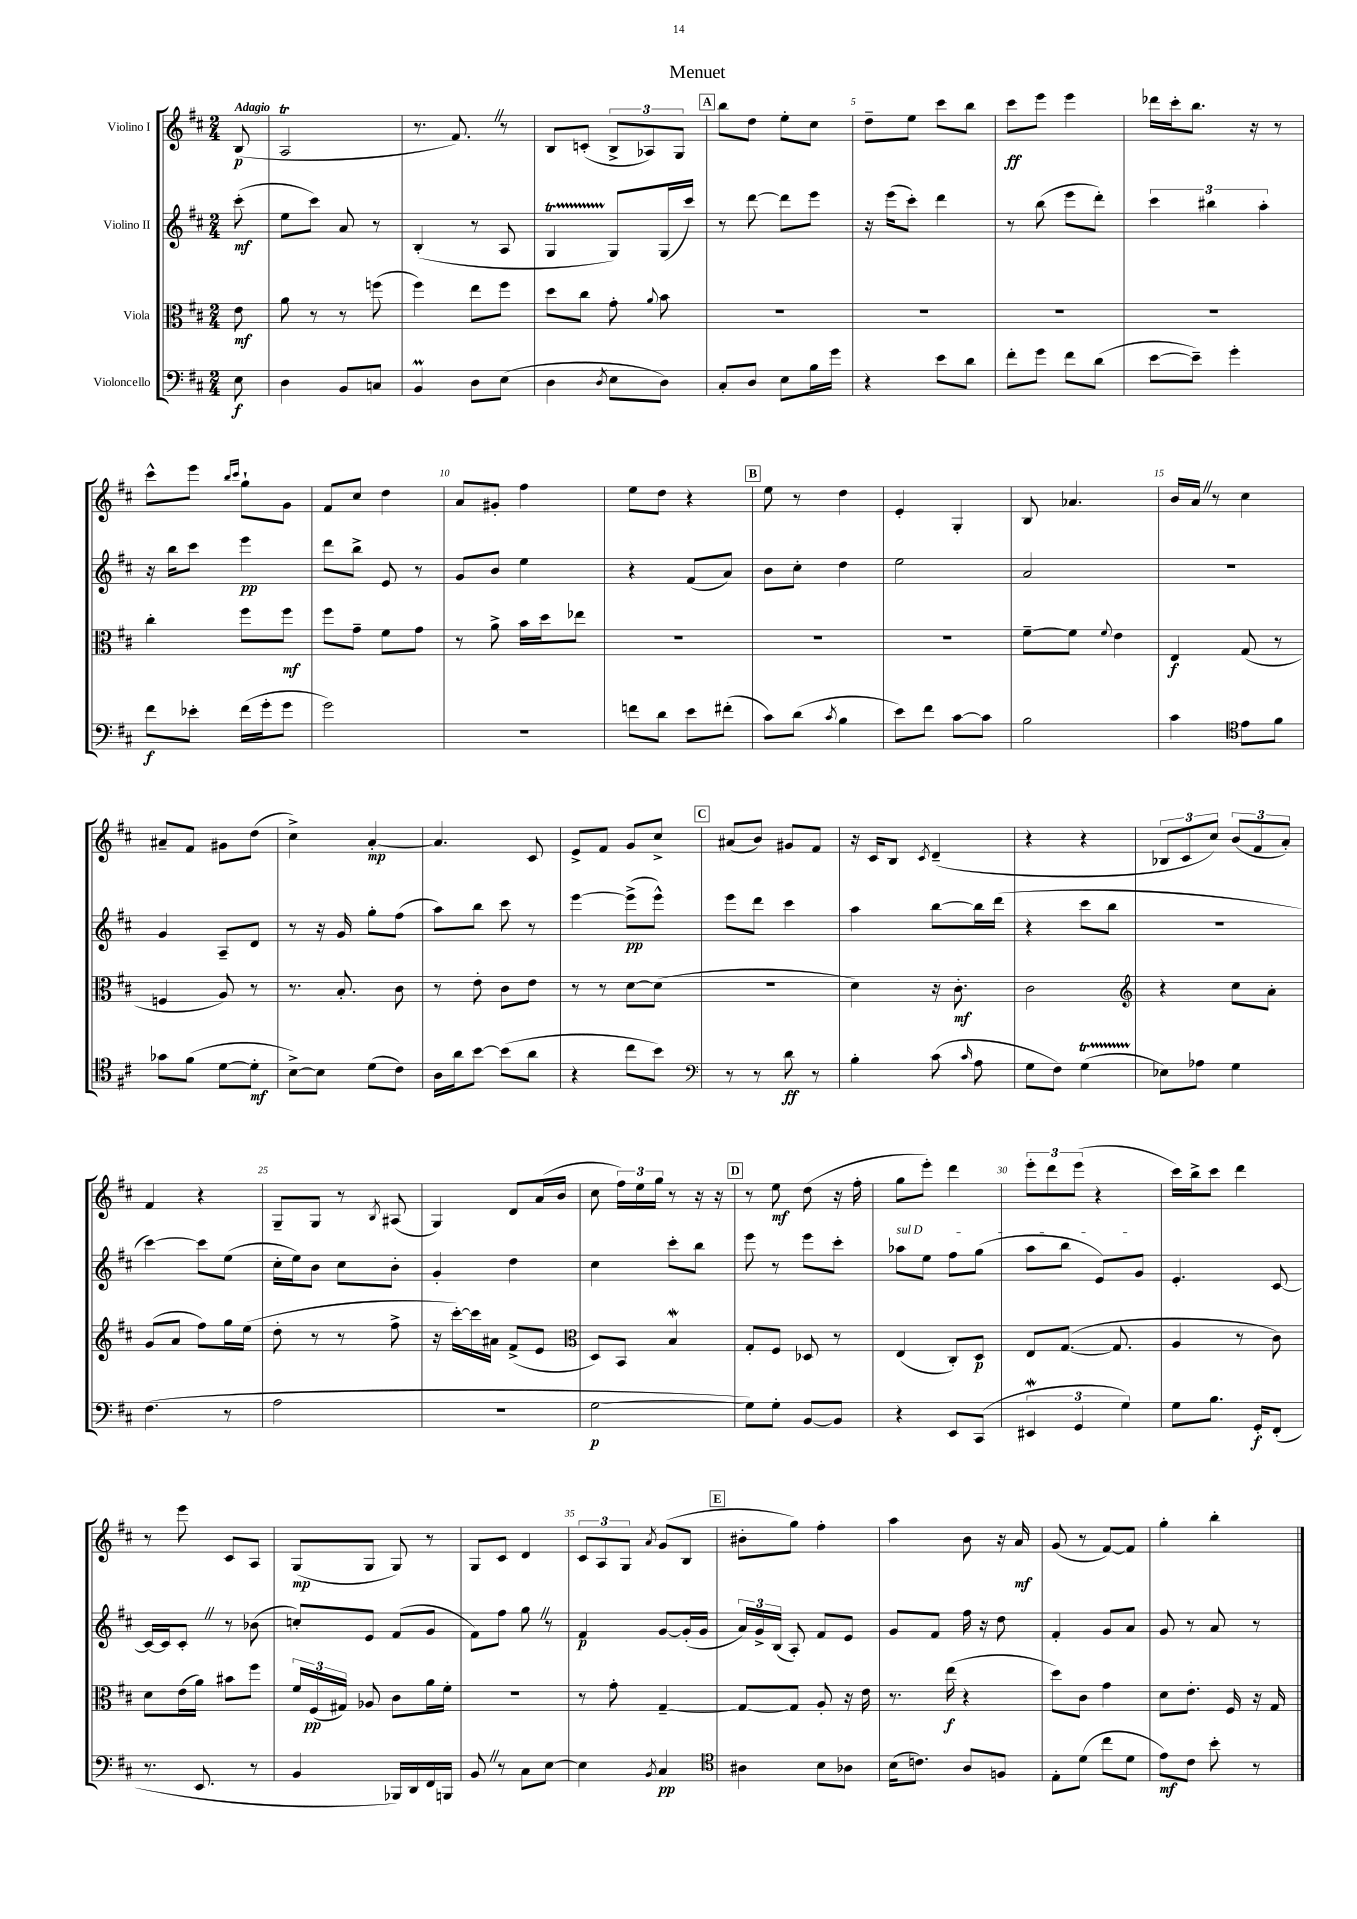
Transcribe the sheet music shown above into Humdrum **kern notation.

**kern	**dynam	**kern	**dynam	**kern	**dynam	**kern	**dynam
*part4	*part4	*part3	*part3	*part2	*part2	*part1	*part1
*staff4	*staff4	*staff3	*staff3	*staff2	*staff2	*staff1	*staff1
*I"Violoncello	*	*I"Viola	*	*I"Violino II	*	*I"Violino I	*
*clefF4	*	*clefC3	*	*clefG2	*	*clefG2	*
*k[f#c#]	*	*k[f#c#]	*	*k[f#c#]	*	*k[f#c#]	*
*M2/4	*	*M2/4	*	*M2/4	*	*M2/4	*
=	=	=	=	=	=	=	=
!	!	!	!	!	!	!LO:TX:a:B:t=Adagio	!
8E\	f	8e\	mf	(8ccc#'\	mf	(8B/	p
=1	=1	=1	=1	=1	=1	=1	=1
4D\	.	8a\	.	8ee\L	.	2AT/	.
.	.	8r	.	8ccc#\J)	.	.	.
8BB/L	.	8r	.	8a/	.	.	.
8Cn/J	.	(8ffn\	.	8r	.	.	.
=2	=2	=2	=2	=2	=2	=2	=2
4BBM/	.	4ff#\)	.	(4B'/	.	8.r	.
.	.	.	.	.	.	8.f#Z/)	.
8D\L	.	8ee\L	.	8r	.	.	.
(8E\J	.	8ff#\J	.	8A/	.	8r	.
=3	=3	=3	=3	=3	=3	=3	=3
4D\	.	8dd\L	.	4GT/	.	8B/L	.
.	.	8cc#\J	.	.	.	(8cn'/J	.
8qD/	.	.	.	.	.	.	.
8E\L	.	8g'\	.	8G/L)	.	12B^/L	.
.	.	.	.	.	.	12A-X/)	.
.	.	8qqa/	.	.	.	.	.
8D\J)	.	8b\	.	(16G/L	.	.	.
.	.	.	.	.	.	12G/J	.
.	.	.	.	16ccc#/JJ)	.	.	.
!!LO:REH:place=s1:t=A
=4	=4	=4	=4	=4	=4	=4	=4
8C#'/L	.	2r	.	8r	.	8bb\L	.
8D/J	.	.	.	[8ddd\	.	8dd\J	.
8E\L	.	.	.	8ddd\L]	.	8ee'\L	.
16B\L	.	.	.	8eee\J	.	8cc#\J	.
16g\JJ	.	.	.	.	.	.	.
=5	=5	=5	=5	=5	=5	=5	=5
4r	.	2r	.	16r	.	8dd~\L	.
.	.	.	.	(16eee\KL	.	.	.
.	.	.	.	8ccc#'\J)	.	8ee\J	.
8e\L	.	.	.	4ddd\	.	8ccc#\L	.
8d\J	.	.	.	.	.	8bb\J	.
=6	=6	=6	=6	=6	=6	=6	=6
8f#'\L	.	2r	.	8r	.	8ccc#\L	ff
8g\J	.	.	.	(8bb\	.	8eee\J	.
8f#\L	.	.	.	8eee\L	.	4eee\	.
(8d\J	.	.	.	8ddd'\J)	.	.	.
=7	=7	=7	=7	=7	=7	=7	=7
[8e\L	.	2r	.	6ccc#\	.	16ddd-X\LL	.
.	.	.	.	.	.	16ccc#'\J	.
8e~\J])	.	.	.	.	.	8.bb\J	.
.	.	.	.	6bb#X\	.	.	.
4g'\	.	.	.	.	.	.	.
.	.	.	.	.	.	16r	.
.	.	.	.	6aa'\	.	.	.
.	.	.	.	.	.	8r	.
!!LO:LB:g=z
=8	=8	=8	=8	=8	=8	=8	=8
8f#\L	f	4cc#'\	.	16r	.	8ccc#^^\L	.
.	.	.	.	16bb\KL	.	.	.
8e-X'\J	.	.	.	8ccc#\J	.	8eee\J	.
.	.	.	.	.	.	16qqbb/LL	.
.	.	.	.	.	.	16qqccc#/JJ	.
(16f#\LL	.	8ff#\L	.	4eee\	pp	8gg`\L	.
16g'\J	.	.	.	.	.	.	.
8g\J	.	8ff#\J	mf	.	.	8g\J	.
=9	=9	=9	=9	=9	=9	=9	=9
2g\)	.	8ff#\L	.	8ddd\L	.	8f#/L	.
.	.	8g~\J	.	8bb^\J	.	8cc#/J	.
.	.	8f#\L	.	8e/	.	4dd\	.
.	.	8g\J	.	8r	.	.	.
=10	=10	=10	=10	=10	=10	=10	=10
2r	.	8r	.	8g/L	.	8a/L	.
.	.	8a^\	.	8b/J	.	8g#X'/J	.
.	.	16b\LL	.	4ee\	.	4ff#\	.
.	.	16dd\J	.	.	.	.	.
.	.	8ee-X\J	.	.	.	.	.
=11	=11	=11	=11	=11	=11	=11	=11
8fn\L	.	2r	.	4r	.	8ee\L	.
8d\J	.	.	.	.	.	8dd\J	.
8e\L	.	.	.	(8f#/L	.	4r	.
(8f#X'\J	.	.	.	8a/J)	.	.	.
!!LO:REH:place=s1:t=B
=12	=12	=12	=12	=12	=12	=12	=12
8c#\L)	.	2r	.	8b\L	.	8ee\	.
(8d\J	.	.	.	8cc#'\J	.	8r	.
8qc#/	.	.	.	.	.	.	.
4B\	.	.	.	4dd\	.	4dd\	.
=13	=13	=13	=13	=13	=13	=13	=13
8e\L)	.	2r	.	2ee\	.	4e'/	.
8f#\J	.	.	.	.	.	.	.
[8c#\L	.	.	.	.	.	4G'/	.
8c#\J]	.	.	.	.	.	.	.
=14	=14	=14	=14	=14	=14	=14	=14
2B\	.	[8f#~\L	.	2a/	.	8B/	.
.	.	8f#\J]	.	.	.	4.a-X/	.
.	.	8qqf#/	.	.	.	.	.
.	.	4e\	.	.	.	.	.
=15	=15	=15	=15	=15	=15	=15	=15
4c#\	.	4E/	f	2r	.	16b/LL	.
.	.	.	.	.	.	16aZ/JJ	.
.	.	.	.	.	.	8r	.
*clefC4	*	*	*	*	*	*	*
8e\L	.	(8G/	.	.	.	4cc#\	.
8f#\J	.	8r	.	.	.	.	.
!!LO:LB:g=z
=16	=16	=16	=16	=16	=16	=16	=16
8g-X\L	.	4Fn/	.	4g/	.	8a#X~/L	.
(8f#\J	.	.	.	.	.	8f#/J	.
[8d\L	.	8A/)	.	8A~/L	.	8g#X\L	.
8d'\J]	mf	8r	.	8d/J	.	(8dd\J	.
=17	=17	=17	=17	=17	=17	=17	=17
[8B^\L)	.	8.r	.	8r	.	4cc#^\)	.
8B\J]	.	.	.	16r	.	.	.
.	.	8.B'/	.	16g/	.	.	.
(8d\L	.	.	.	8gg'\L	.	[4a'/	mp
8c#\J)	.	8c#\	.	(8ff#\J	.	.	.
=18	=18	=18	=18	=18	=18	=18	=18
16A\LL	.	8r	.	8aa\L)	.	4.a/]	.
16a\J	.	.	.	.	.	.	.
[8b\J	.	8e'\	.	8bb\J	.	.	.
(8b\L]	.	8c#\L	.	8ccc#\	.	.	.
8a\J	.	8e\J	.	8r	.	8c#/	.
=19	=19	=19	=19	=19	=19	=19	=19
4r	.	8r	.	[4eee\	.	8e^/L	.
.	.	8r	.	.	.	8f#/J	.
8cc#\L	.	[8d\L	.	(8eee^\L]	pp	8g/L	.
8b\J)	.	(8d\J]	.	8eee^^\J)	.	8cc#^/J	.
!!LO:REH:place=s1:t=C
=20	=20	=20	=20	=20	=20	=20	=20
*clefF4	*	*	*	*	*	*	*
8r	.	2r	.	8eee\L	.	(8a#X/L	.
8r	.	.	.	8ddd\J	.	8b/J)	.
8d\	ff	.	.	4ccc#\	.	8g#X/L	.
8r	.	.	.	.	.	8f#/J	.
=21	=21	=21	=21	=21	=21	=21	=21
4B'\	.	4d\)	.	4aa\	.	16r	.
.	.	.	.	.	.	16c#/KL	.
.	.	.	.	.	.	8B/J	.
.	.	.	.	.	.	8qc#/	.
(8c#\	.	16r	.	[8bb\L	.	(4d~/	.
.	.	8.c#'\	mf	.	.	.	.
16qqc#/	.	.	.	.	.	.	.
8A\	.	.	.	16bb\L]	.	.	.
.	.	.	.	(16ddd\JJ	.	.	.
=22	=22	=22	=22	=22	=22	=22	=22
8G\L	.	2c#\	.	4r	.	4r	.
8F#\J)	.	.	.	.	.	.	.
(4GT\	.	.	.	8ccc#\L	.	4r	.
.	.	.	.	8bb\J	.	.	.
=23	=23	=23	=23	=23	=23	=23	=23
*	*	*clefG2	*	*	*	*	*
8E-X\L)	.	4r	.	2r	.	12B-X/L	.
.	.	.	.	.	.	12c#/	.
8A-X\J	.	.	.	.	.	.	.
.	.	.	.	.	.	12cc#/J)	.
4G\	.	8cc#\L	.	.	.	(12b/L	.
.	.	.	.	.	.	12f#/	.
.	.	8a'\J	.	.	.	.	.
.	.	.	.	.	.	12a'/J)	.
!!LO:LB:g=z
=24	=24	=24	=24	=24	=24	=24	=24
(4.F#\	.	(8g/L	.	[4ccc#\)	.	4f#/	.
.	.	8a/J	.	.	.	.	.
.	.	8ff#\L)	.	8ccc#\L]	.	4r	.
8r	.	16gg\L	.	(8ee\J	.	.	.
.	.	(16ee\JJ	.	.	.	.	.
=25	=25	=25	=25	=25	=25	=25	=25
2A\	.	8dd'\	.	16cc#'\LL	.	8G~/L	.
.	.	.	.	16ee\J)	.	.	.
.	.	8r	.	8b\J	.	8G/J	.
.	.	8r	.	8cc#\L	.	8r	.
.	.	.	.	.	.	8qB/	.
.	.	8ff#^\	.	8b'\J	.	(8A#X/	.
=26	=26	=26	=26	=26	=26	=26	=26
2r	.	16r	.	4g'/	.	4G/)	.
.	.	[16ccc#'\LL)	.	.	.	.	.
.	.	16ccc#\]	.	.	.	.	.
.	.	16a#X\JJ	.	.	.	.	.
.	.	(8f#^/L	.	4dd\	.	8d/L	.
.	.	8e/J	.	.	.	(16a/L	.
.	.	.	.	.	.	16b/JJ	.
=27	=27	=27	=27	=27	=27	=27	=27
*	*	*clefC3	*	*	*	*	*
[2G\	p	8D/L)	.	4cc#\	.	8cc#\	.
.	.	8BB/J	.	.	.	24ff#\LL)	.
.	.	.	.	.	.	24ee\	.
.	.	.	.	.	.	24gg\JJ	.
.	.	4BW/	.	8ccc#'\L	.	8r	.
.	.	.	.	8bb\J	.	16r	.
.	.	.	.	.	.	16r	.
!!LO:REH:place=s1:t=D
=28	=28	=28	=28	=28	=28	=28	=28
8G\L])	.	8G'/L	.	8eee\	.	8r	.
8G'\J	.	8F#/J	.	8r	.	8ee\	mf
[8BB/L	.	8D-X/	.	8eee\L	.	(8dd\	.
8BB/J]	.	8r	.	8ccc#'\J	.	16r	.
.	.	.	.	.	.	16ff#'\	.
=29	=29	=29	=29	=29	=29	=29	=29
!	!	!	!	!LO:TX:a:i:t=sul D	!	!	!
4r	.	(4E/	.	8aa-X\L	.	8gg\L	.
.	.	.	.	8ee\J	.	8eee'\J)	.
8EE/L	.	8C#'/L)	.	8ff#\L	.	4ddd\	.
(8CC#/J	.	8D/J	p	(8gg\J	.	.	.
=30	=30	=30	=30	=30	=30	=30	=30
6EE#XW/	.	8E/L	.	8aa\L	.	12eee'\L	.
.	.	.	.	.	.	12ddd\	.
.	.	([8.G/J	.	8bb\J	.	.	.
6GG/	.	.	.	.	.	(12eee\J	.
.	.	.	.	8e/L)	.	4r	.
.	.	8.G/]	.	.	.	.	.
6G\)	.	.	.	.	.	.	.
.	.	.	.	8g/J	.	.	.
=31	=31	=31	=31	=31	=31	=31	=31
8G\L	.	4A/	.	4.e'/	.	16ccc#\LL)	.
.	.	.	.	.	.	16bb^\J	.
8.B\J	.	.	.	.	.	8ccc#\J	.
.	.	8r	.	.	.	4ddd\	.
16GG'/KL	f	.	.	.	.	.	.
(8FF#'/J	.	8c#\)	.	[8c#/	.	.	.
!!LO:LB:g=z
=32	=32	=32	=32	=32	=32	=32	=32
8.r	.	8d\L	.	16c#/LL_	.	8r	.
.	.	.	.	16c#/J]	.	.	.
.	.	(16e\L	.	8c#'Z/J	.	8eee\	.
8.EE/	.	16a\JJ)	.	.	.	.	.
.	.	8b#X\L	.	8r	.	8c#/L	.
8r	.	8ff#\J	.	(8b-X\	.	8A/J	.
=33	=33	=33	=33	=33	=33	=33	=33
4BB/	.	24f#/LL	.	8ccn'/L)	.	(8G/L	mp
.	.	(24F#/	pp	.	.	.	.
.	.	24G#X/JJ)	.	.	.	.	.
.	.	8A-X/	.	8e/J	.	8G/J	.
16BBB-X/LL)	.	8c#\L	.	(8f#/L	.	8G/)	.
16DD/	.	.	.	.	.	.	.
16FF#/	.	16a\L	.	8g/J	.	8r	.
16BBBn/JJ	.	16f#'\JJ	.	.	.	.	.
=34	=34	=34	=34	=34	=34	=34	=34
8BBZ/	.	2r	.	8f#\L)	.	8G/L	.
8r	.	.	.	8ff#\J	.	8c#/J	.
8C#\L	.	.	.	8ggZ\	.	4d/	.
[8E\J	.	.	.	8r	.	.	.
=35	=35	=35	=35	=35	=35	=35	=35
4E\]	.	8r	.	4f#/	p	12c#/L	.
.	.	.	.	.	.	12A/	.
.	.	8g'\	.	.	.	.	.
.	.	.	.	.	.	12G/J	.
8qBB/	.	.	.	.	.	8qa/	.
4C#/	pp	[4G~/	.	[8g/L	.	(8g/L	.
.	.	.	.	(16g'/L]	.	8B/J	.
.	.	.	.	16g/JJ	.	.	.
!!LO:REH:place=s1:t=E
=36	=36	=36	=36	=36	=36	=36	=36
*clefC4	*	*	*	*	*	*	*
4A#X\	.	8G/L_	.	24a/LL)	.	8b#X'\L	.
.	.	.	.	24g^/	.	.	.
.	.	.	.	(24B/JJ	.	.	.
.	.	8G/J]	.	8A'/)	.	8gg\J)	.
8B\L	.	8A'/	.	8f#/L	.	4ff#'\	.
8A-X\J	.	16r	.	8e/J	.	.	.
.	.	16e\	.	.	.	.	.
=37	=37	=37	=37	=37	=37	=37	=37
(16B\KL	.	8.r	.	8g/L	.	4aa\	.
8.cn\J)	.	.	.	.	.	.	.
.	.	.	.	8f#/J	.	.	.
.	.	(16ee\	f	.	.	.	.
8A/L	.	4r	.	16ff#\	.	8b\	.
.	.	.	.	16r	.	.	.
8Fn/J	.	.	.	8dd\	.	16r	.
.	.	.	.	.	.	16a/	mf
=38	=38	=38	=38	=38	=38	=38	=38
8E'\L	.	8dd\L)	.	4f#'/	.	(8g/	.
(8d\J	.	8c#\J	.	.	.	8r	.
8cc#\L	.	4g\	.	8g/L	.	[8f#/L)	.
8d\J	.	.	.	8a/J	.	8f#/J]	.
=39	=39	=39	=39	=39	=39	=39	=39
8e\L)	mf	8d\L	.	8g/	.	4gg'\	.
8c#\J	.	8.e'\J	.	8r	.	.	.
8b'\	.	.	.	8a/	.	4bb'\	.
.	.	16F#/	.	.	.	.	.
8r	.	16r	.	8r	.	.	.
.	.	16G/	.	.	.	.	.
==	==	==	==	==	==	==	==
*-	*-	*-	*-	*-	*-	*-	*-
